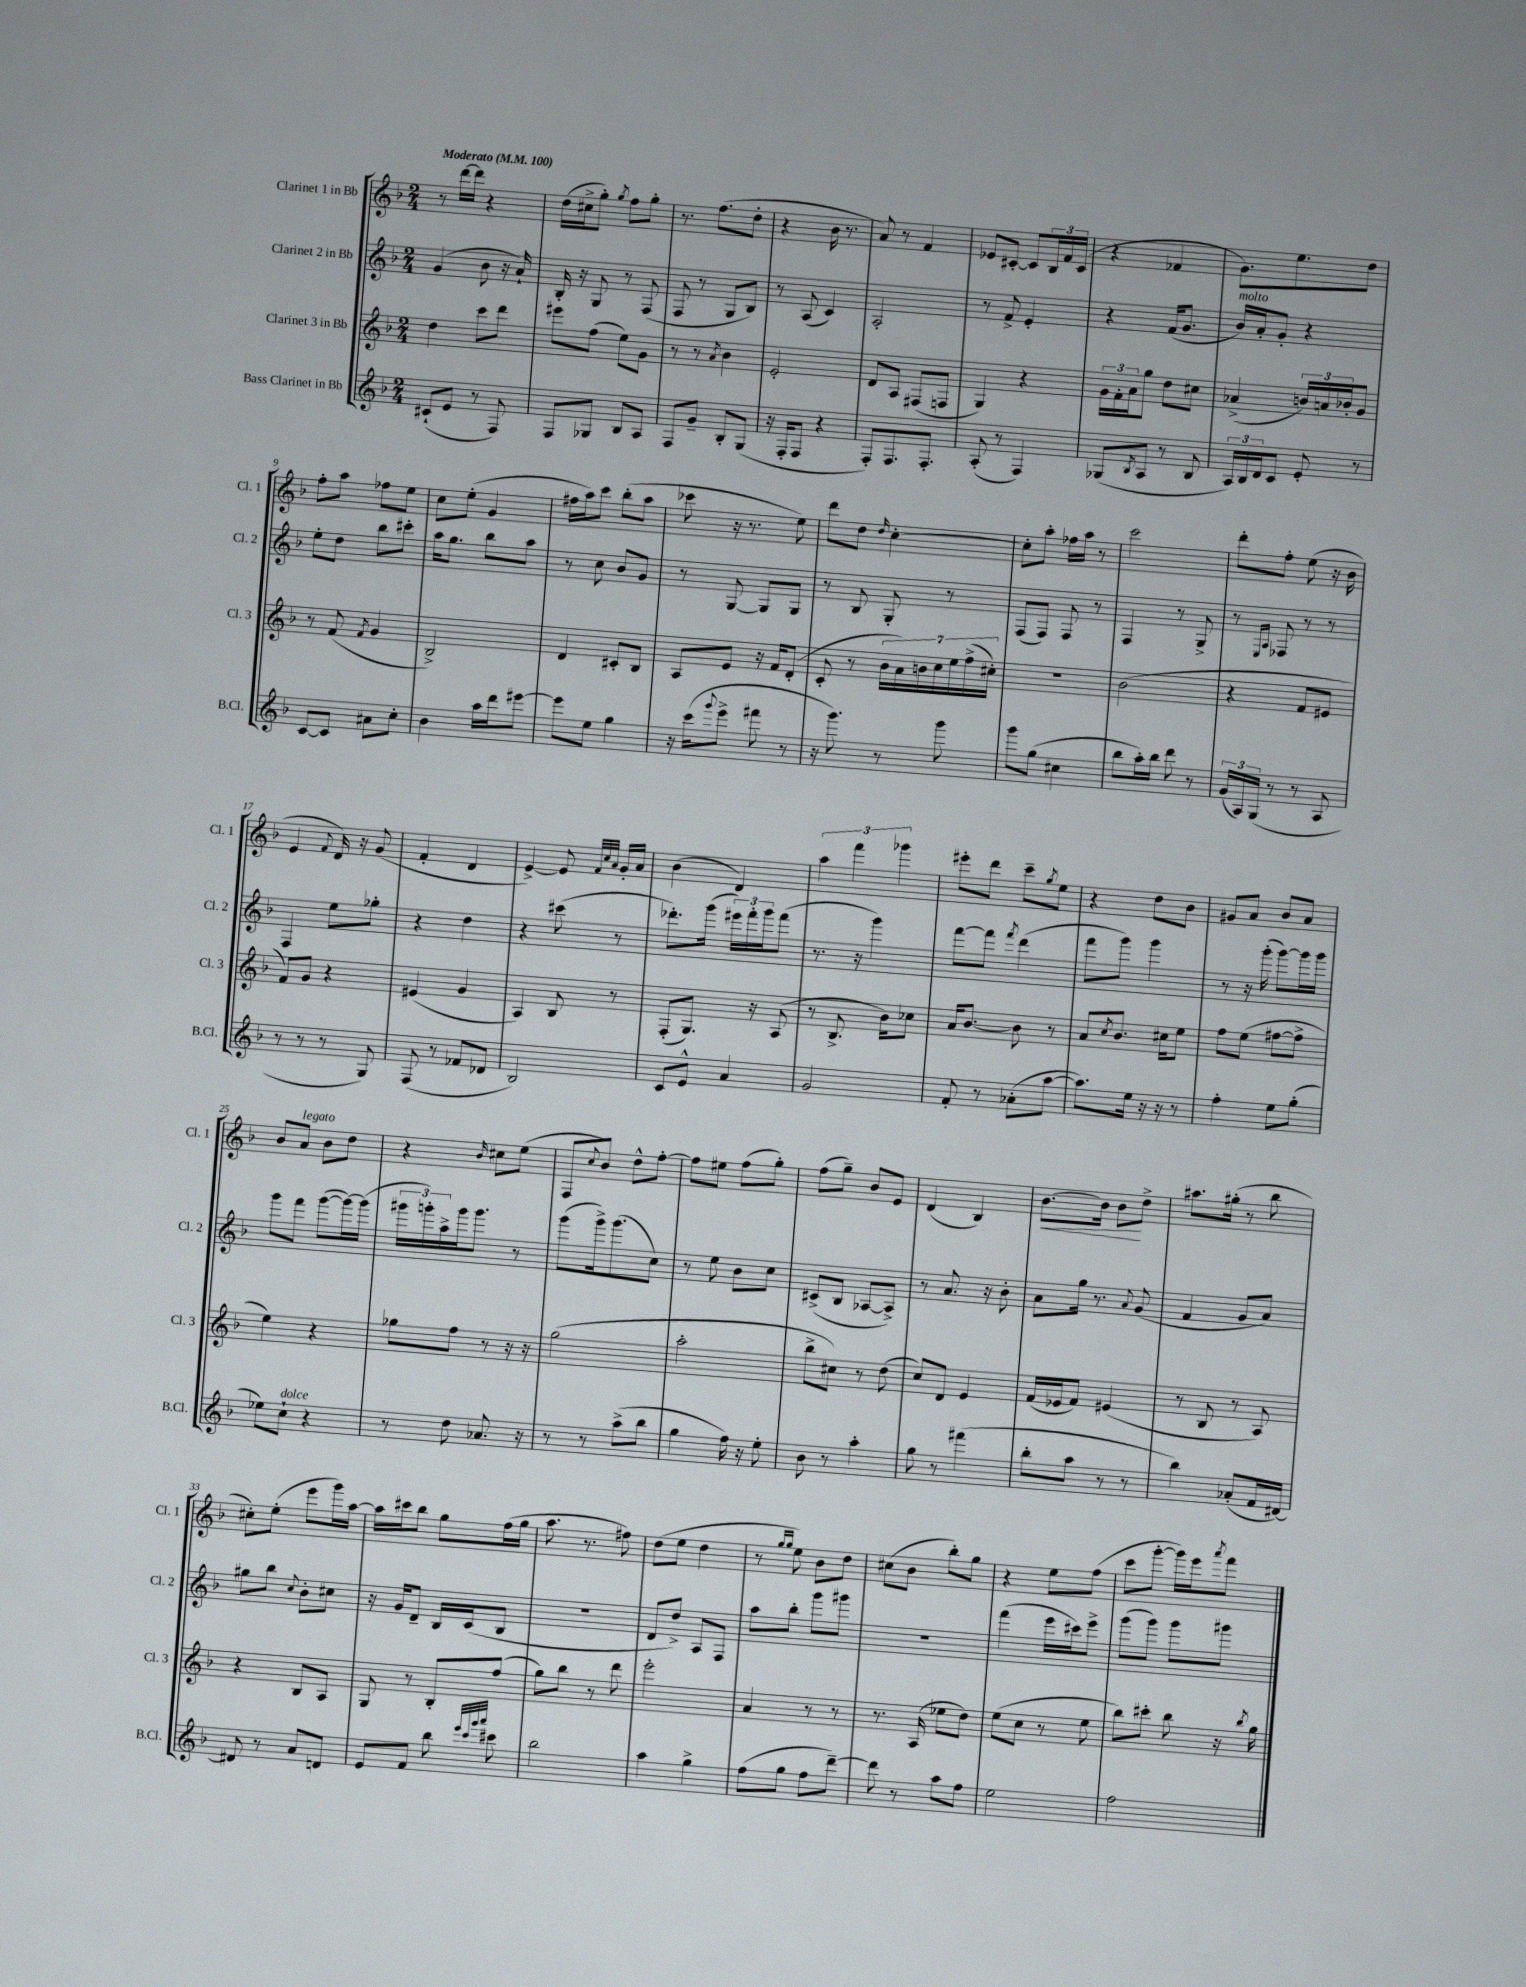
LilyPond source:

<<
\new StaffGroup <<
\new Staff = "s0" \with { instrumentName = "Clarinet 1 in Bb" shortInstrumentName = "Cl. 1" } {
    \clef treble \key f \major \numericTimeSignature \time 2/4 \tempo "Moderato" 4 = 100
    r8 d'''16~ d'''16 r4 |
    d''16( cis''16-> g''8-.) \acciaccatura { g''8 } f''8 g''8-. |
    r8. f''8.( d''8-. |
    r4 bes'16 r8. |
    a'8) r8 f'4 |
    ees'8 cis'8~-. cis'8 \tuplet 3/2 { bes16 f'16 cis'16( } |
    r4 fes'4 |
    g'8.) e''8. d''8 |
    f''8-. a''8 fes''8 e''8 |
    c''8 e''8-.( g'4 |
    fis''16 a''16) c'''8 bes''8-.( a''8 |
    ces'''8 r16 r8. e''8) |
    d'''8 d''8 \grace { d''16 } c''4~-. |
    c''8-. a''8-. fes''16 a''16 r8 |
    c'''2 |
    d'''8-. f''8-. e''8( r16 bes'16 |
    e'4 \appoggiatura { f'8 } d'16) r16 g'8( |
    f'4-. d'4 |
    e'4~->) e'8 \grace { f'32 c''32 a'32 } g'16-. a'16 |
    bes'4( d'4) |
    \tuplet 3/2 { a''4 f'''4 ges'''4 } |
    eis'''8-. d'''8 c'''8-- \acciaccatura { g''8 } e''8 |
    r4 d''8 bes'8 |
    gis'8 a'8 bes'8 a'8 |
    bes'8 a'8^\markup { \italic "legato" } bes'8 d''8 |
    r4 \grace { bes'16 } cis''8 e''8( |
    f8 \appoggiatura { c''8 } bes'8) d''8-^ f''8~-. |
    f''8 eis''8 f''8( g''8-.) |
    f''8( g''8--) bes'8 e'8 |
    d'4( bes4) |
    bes'8.~\< bes'16 bes'8\! d''8-> |
    ais''8. gis''16-.( r8 bes''8 |
    cis''8-.) e''8-.( e'''8 g'''16) a''16~ |
    a''16 cis'''16 bes''8 g''8 f''16( g''16 |
    a''8. r8. fis''8) |
    d''8( e''8 d''4 |
    r8 \grace { g''16 g''16 } e''8) bes'8 d''8 |
    cis''8( bes'8 bes''8-.) g''8 |
    r4 e''8 f''8( |
    c'''8 g'''8~-. g'''16) e'''16 \acciaccatura { a'''8 } f'''8 \bar "|." |
}
\new Staff = "s1" \with { instrumentName = "Clarinet 2 in Bb" shortInstrumentName = "Cl. 2" } {
    \clef treble \key f \major \numericTimeSignature \time 2/4
    g'4( bes'8 r16 a'16-!) |
    bes16-. r16 g8 r8 f8( |
    f8 r8 g8 bes8) |
    r8 a8( c'4) |
    a2-. |
    r8 f'8-> e'4-. |
    r4 f'16( g'8. |
    bes'16^\markup { \italic "molto" }) a'16-. g'8-. r4 |
    e''8-. d''8 bes''8 cis'''8-. |
    a''16 g''8. bes''8 a''8 |
    r8 c''8 bes'8 g'8 |
    r8 g8~ g8 g8 |
    r8 bes8 g8-. r8 |
    f8( f8) f8 r8 |
    f4 r8 g8-> |
    r8 \grace { e16 a16 } fes8 r8 r8 |
    f4 e''8 ges''8-. |
    r4 d''4 |
    r4 cis'''8( r8 |
    des'''8.-.) g'''16( \tuplet 3/2 { eis'''16) f'''16-. g'''16 } f'''8( |
    r8. r16 g'''4) |
    f'''8~ f'''8 \acciaccatura { f'''8 } d'''4( |
    f'''8 g'''8) g'''4 |
    r8 r16 g'''16-.( g'''8~) g'''16 g'''16 |
    g'''8 f'''8 g'''8~( g'''16~) g'''16( |
    \tuplet 3/2 { gis'''16 g'''16-.) a''16-> } g'''16 g'''8. r8 |
    g'''8( g'''16->) g'''8.( c''8) |
    r8 e''8 bes'8 c''8 |
    cis'8->( bes8 aes8~ aes8->) |
    r8 a'8. r16 bes'8-. |
    a'8 g''16 r8. \appoggiatura { a'8 } g'8( |
    f'4 g'8 a'8) |
    gis''8 bes''8 \appoggiatura { c''8 } bes'8-. cis''8 |
    r16 g'16 d'8-- bes16 c'16( bes8 |
    R2 |
    d'8 d''8->) a8 f8 |
    a''8 bes''8-. g'''8 gis'''8 |
    r2 |
    f'''4( e'''16 cis'''16) e'''8-> |
    g'''8( g'''8) g'''8 gis'''8 \bar "|." |
}
\new Staff = "s2" \with { instrumentName = "Clarinet 3 in Bb" shortInstrumentName = "Cl. 3" } {
    \clef treble \key f \major \numericTimeSignature \time 2/4
    d''4 c'''8 d'''8 |
    eis'''8 f''8( e''8) g'8 |
    r8 r8 \acciaccatura { a'8 } bes'4 |
    e'2-. |
    d'8 a8 fis8( f8 |
    g4) r4 |
    \tuplet 3/2 { g'16 f'16-. a'16 } g''8 d''8 cis''8 |
    aes'4->( \tuplet 3/2 { b'16) a'16 bes'16-. } g'8 |
    r8 f'8( \acciaccatura { f'8 } g'4 |
    bes2->) |
    d'4 cis'8-. bes8 |
    a8 e'8 r16 f'16 d'8-.( |
    c'8-. r8 \tuplet 7/4 { bes'16 a'16) b'16 c''16 e''16 f''16->( cis''16-.) } |
    R2 |
    bes'2( |
    r4 f'8 eis'8 |
    f'8) g'8 r4 |
    eis'4( g'4 |
    a4) bes8 r8 |
    f8-.( g8.) r16 a8( |
    r8 bes8.-> bes'16) ces''8 |
    a'16 bes'8.~ bes'8 r8 |
    a'8 \acciaccatura { c''8 } bes'8. cis''16 e''8 |
    f''8 e''8( fis''8~ fis''8-> |
    e''4) r4 |
    ges''8 f''8 r8 r16 r16 |
    g''2( |
    a''2-. |
    bes''8-> cis''8) r8 d''8( |
    c''8) d'8 e'4 |
    f'16( ees'16 f'8) eis'4( |
    r8 bes8 r8 a8) |
    r4 bes8 a8 |
    g8 r8 bes8-. f''8( |
    g''8) bes''8 r8 d'''8 |
    e'''2-. |
    a'4 r8 r8 |
    r8. a16( ees''8 d''8) |
    e''8( c''8 r8 e''8 |
    bes''8) cis'''8-. bes''8 r16 \acciaccatura { bes''8 } g''16 \bar "|." |
}
\new Staff = "s3" \with { instrumentName = "Bass Clarinet in Bb" shortInstrumentName = "B.Cl." } {
    \clef treble \key f \major \numericTimeSignature \time 2/4
    cis'8-!( e'8 r8 f8) |
    f8 ges8 bes8 a8 |
    f8 g'8-- bes8-. g8( |
    r16 f16-. f8 r4 |
    f8-.) f8. f8.-. |
    a8-.( r8 f4) |
    ges8( \acciaccatura { bes8 } a8 r8 bes8 |
    \tuplet 3/2 { a16) bes16 d'16 } c'8 e'8-. r8 |
    c'8~ c'8 ais'8 c''8-. |
    bes'4 a''16 d'''16 eis'''8~ |
    eis'''8 e''8 g''4 |
    r16 c'''16( \appoggiatura { g'''8 } e'''8-> fis'''8 r8 |
    r16 g'''8.) r8 g'''8 |
    g'''8 g''8( cis''4 |
    bes''8 a''16-.) bes''16 d'''8 r8 |
    \tuplet 3/2 { g'16( a16) g16( } r8 r8 a8 |
    r8 r8 r8 g8) |
    f8( r8 fes'8 des'8 |
    bes2) |
    c'8 e'8-^ a'4 |
    g'2 |
    f'8-. r8 aes'8-.( a''8~ |
    a''8.) e''16 r16 r16 r8 |
    f''4-. e''8 g''8-.( |
    ees''8) c''8-!^\markup { \italic "dolce" } r4 |
    r8 d''8 aes'8. r16 |
    r8 r8 a''8->( bes''8 |
    g''4 f''16) r16 e''8-. |
    bes'8 r8 a''4-. |
    g''8 r8 fis'''4( |
    bes''8-. a''8 r8 r8 |
    bes''4) aes'8-.( f'16 dis'16~) |
    dis'8 r8 a'8 d'8 |
    e'8 f'8 bes''8 \grace { e'''32 c'''32 g'''32 a'''32 } cis'''8 |
    bes''2 |
    a''4 g''4-> |
    f''8( g''8 f''8 d'''8~--) |
    d'''8 r8 a''8 f''8 |
    e''2 |
    f''2 \bar "|." |
}
>>
>>
